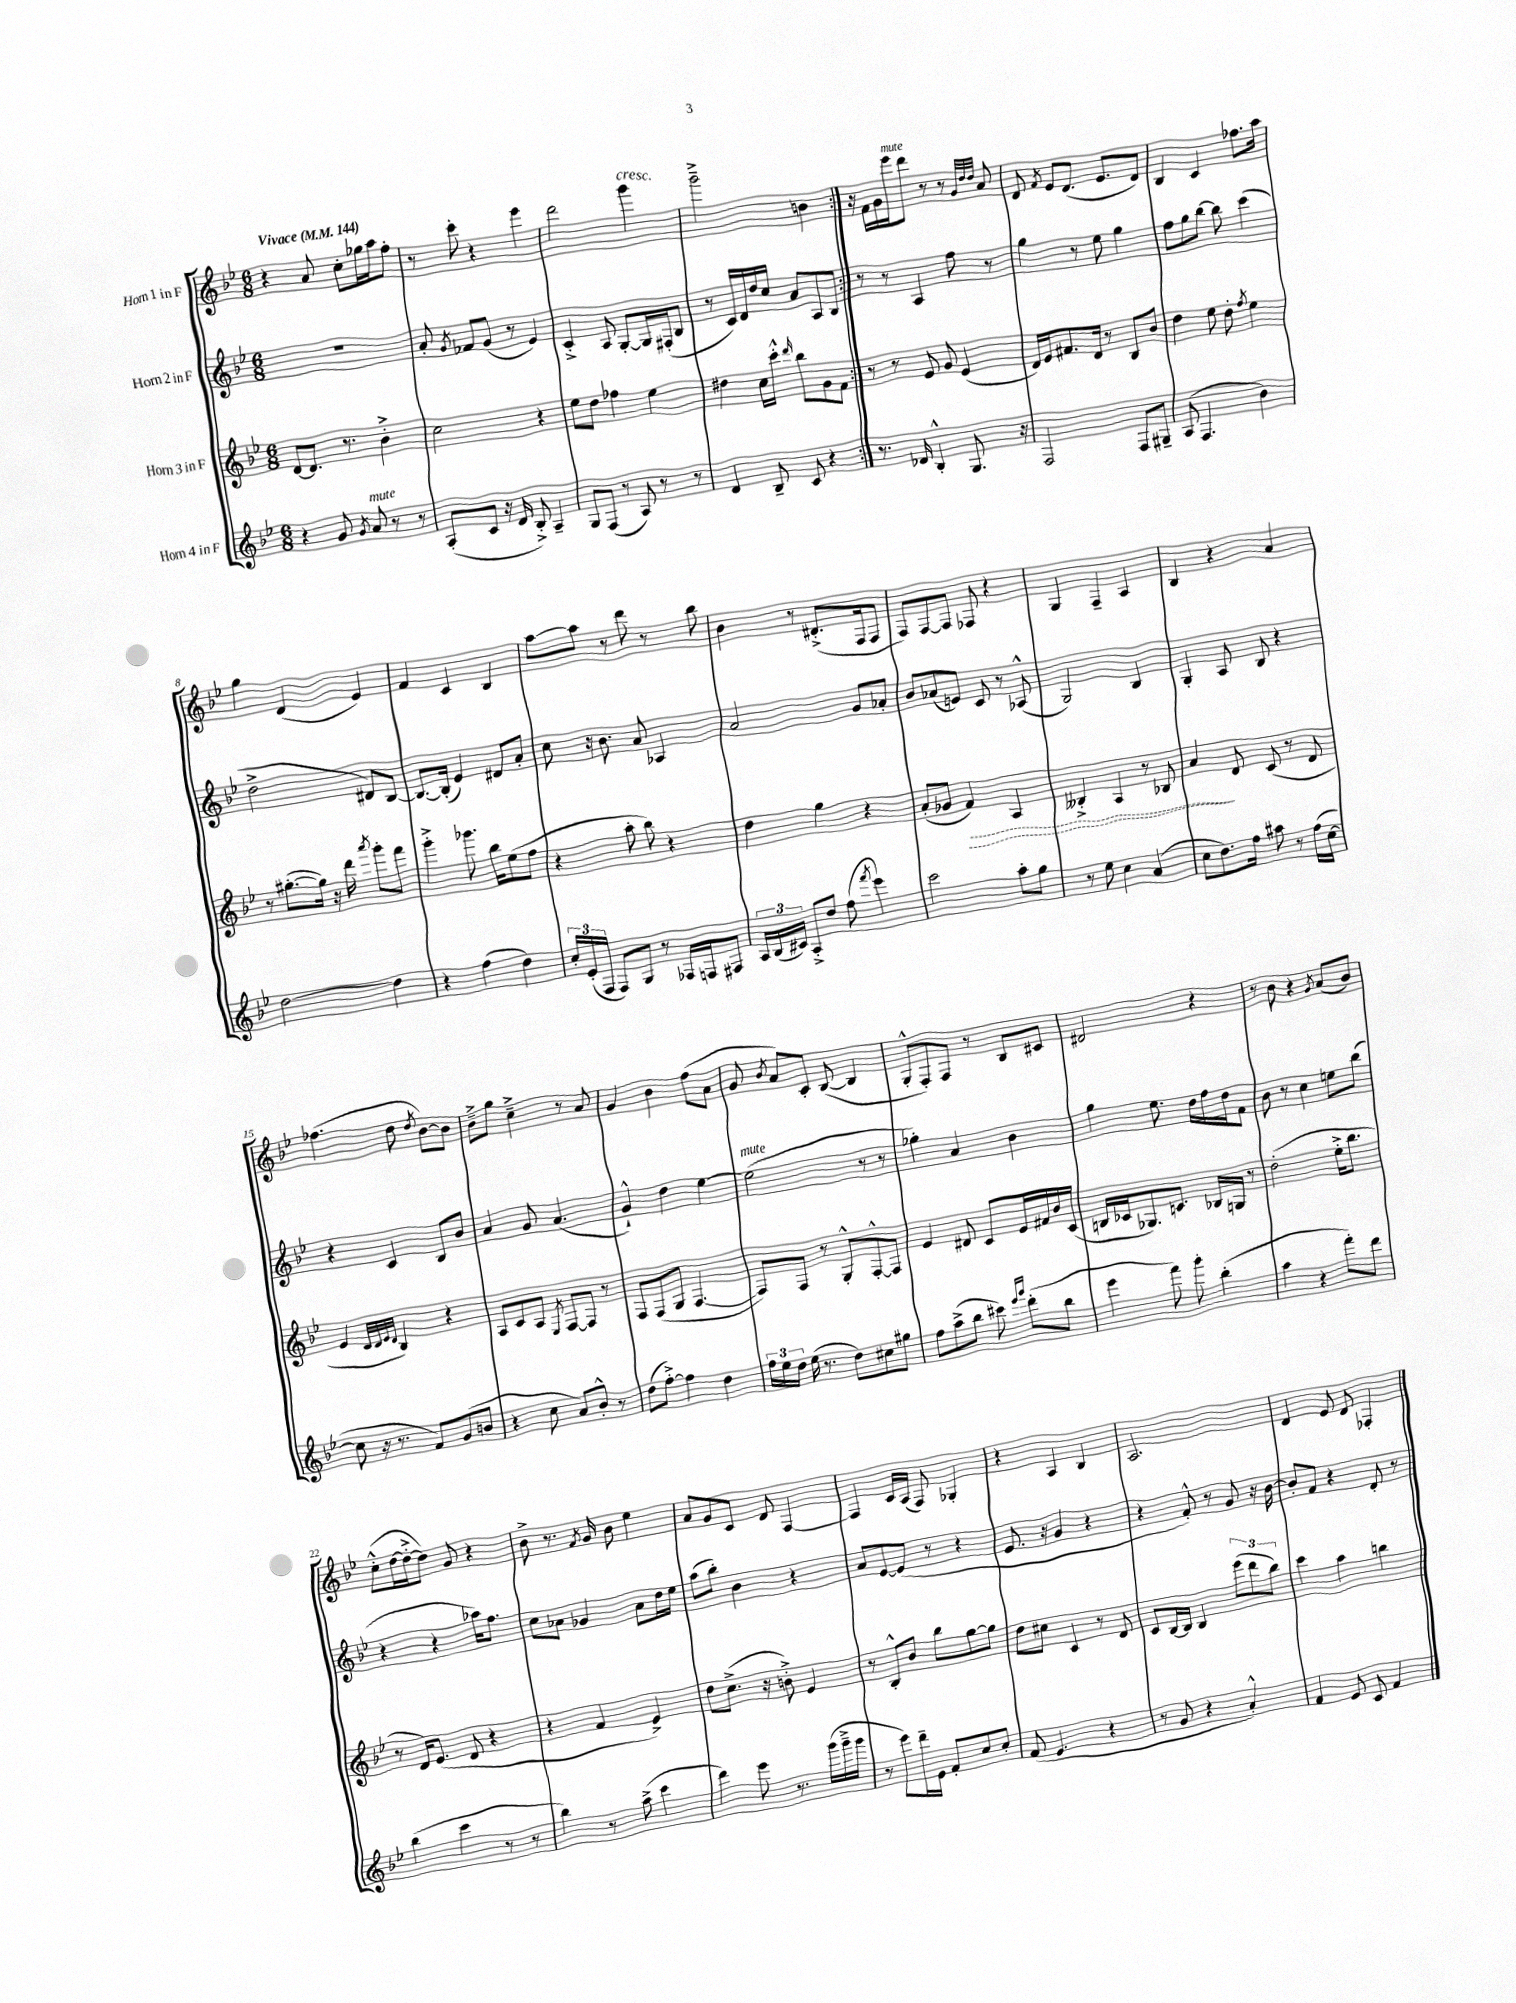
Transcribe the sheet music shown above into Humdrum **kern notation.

**kern	**kern	**kern	**kern
*staff4	*staff3	*staff2	*staff1
*clefG2	*clefG2	*clefG2	*clefG2
*k[b-e-]	*k[b-e-]	*k[b-e-]	*k[b-e-]
*M6/8	*M6/8	*M6/8	*M6/8
*MM144	*MM144	*MM144	*MM144
4r	[8d/L	2.r	4r
.	8.d/]J	.	.
8g/	.	.	8a/
.	8.r	.	.
8qg/	.	.	.
8a/	.	.	8cc'\L
8r	4b-'^\	.	16gg-\L
.	.	.	16aa\J
8r	.	.	8ff'\J
=	=	=	=
(8A'/L	2cc\	8a'/	8r
.	.	8qg/	.
8c/J	.	8f-/L	8ccc'\
16r	.	(8g/J	4r
16d/	.	.	.
8B-'^/)	.	8r	.
4A~/	4r	4e-/)	4eee-\
=	=	=	=
8G/L	8ee-\L	4c'^/	2ddd\
(8F/J	8dd\J	.	.
8r	4ff-\	8A/	.
8A/)	.	[8G'/L	.
8r	4ee-\	16G/]L	4ggg\
.	.	(16F#'/J	.
8r	.	8B-/J	.
=	=	=	=
4d/	4dd#\	8r	2ggg~^\
.	.	16c/LL)	.
.	.	16d/	.
8B-~/	16cc\LL	16dd/	.
.	16ccc'^^\JJ	16cc/JJ	.
.	16qqddd/	.	.
8c/	8bb-\L	8a/L	.
4r	8g\	8A/	4b\
.	8f\J	8B-/J	.
=:|!	=:|!	=:|!	=:|!
8.r	8r	8r	16r
.	.	.	16f\LL
.	8r	8r	16g\
16d-/	.	.	16eee-\J
4B-'^^/	8e-/	4A/	8ddd\J
.	8g/	.	8r
8.G/	(4e-/	8ff\	8r
.	.	.	32qqg/LLL
.	.	.	32qqdd/
.	.	.	32qqdd/JJJ
.	.	8r	8a/
16r	.	.	.
=	=	=	=
2F/	16d/LL)	4gg\	8d/
.	16e-/J	.	.
.	.	.	8qf/
.	8.f#/	.	8e-/L
.	.	8r	(8.d/J
.	16d/Jk	.	.
.	8r	8ee-\	.
.	.	.	8.e-/L
8F/L	8B-/L	4gg\	.
8G#~/J	8b-/J	.	8d/J)
=	=	=	=
(8A/	4dd\	8ff\L	4B-/
4.F/	.	8gg\	.
.	8ee-\	[8bb-\J	4c/
.	8dd'\	8bb-\]	.
.	8qff/	.	.
4b-\)	4ee-\	(4ccc\	8.ff-\L
.	.	.	16aa\Jk
=	=	=	=
[2dd\	8r	2dd^\	4gg\
.	([8.gg#'\L	.	.
.	.	.	(4d/
.	16gg#\]Jk)	.	.
.	16r	.	.
.	16ddd\	.	.
.	8qaaa/	.	.
4dd\]	8ggg'\L	8d#/L)	4e-/)
.	8fff\J	[8B-/J	.
=	=	=	=
4r	4ggg'^\	8.B-/_L	4f/
.	.	(16B-'/]Jk	.
(4ff\	8.ggg-\	4e-/)	4c/
.	16bb-\LK	.	.
4dd\)	(8ee-\	8d#/L	4B-/
.	8ff\J	8a'/J	.
=	=	=	=
24cc'/LL	4r	8cc\	[8aa\L
(24e-'/	.	.	.
24F/JJ	.	.	.
8F/L)	.	16r	8aa\]J
.	.	8.b-\	.
8G/J	8aa'\	.	8r
8r	8bb-\)	8a/	8ddd\
16F-/LL	4r	4A-/	8r
16F/J	.	.	.
8F#/J	.	.	8bb-\
=	=	=	=
24A/LL	4dd\	2a/	4b-\
(24B-/	.	.	.
24c#/JJ)	.	.	.
8A'^/L	.	.	.
8dd/J	4gg\	.	8r
(8ff\	.	.	(8.d#'^/L
8qfff/	.	.	.
4eee-\)	4r	8g/L	.
.	.	.	16F/k
.	.	8a-'/J	8F/J
=	=	=	=
2ccc\	(8a'/L	8b-/L	8F/L)
.	8g-/J	(8a-/	[8F/
.	4f/)	8e/J)	8F/]J
.	.	8c/	8F-/
8aa'\L	4A/	8r	4r
8gg\J	.	(8A-^^/	.
=	=	=	=
8r	4B--'^/	2G/)	4G/
8ee-\	.	.	.
4cc\	4A/	.	4F~/
(4a/	8r	4B-/	4A/
.	8B-/	.	.
=	=	=	=
8cc\L	4a/	4G'/	4B-/
8.dd\)	.	.	.
.	8d/	8A/	4r
16ff\Jk	.	.	.
8aa#\	(8c/	8B-/	.
8r	8r	4r	4a/
(16ff\LL	8d/	.	.
[16cc\JJ	.	.	.
=	=	=	=
8cc\]	4e-/	4r	(4.ff-\
16r	.	.	.
8.r	.	.	.
.	32qqd/LLL	.	.
.	32qqd/	.	.
.	32qqe-/	.	.
.	32qqd/JJJ	.	.
.	4B-/)	4c/	.
8f/L)	.	.	8dd\
.	.	.	8qdd/
(8g/	4r	8B-/L	[8b-\L)
8b/J	.	8b-/J	8b-\]J
=	=	=	=
4r	8A/L	4a/	8b-~^\L
.	8c/	.	8gg\J
8cc\	8A/J	8g/	4cc~^\
.	8qE-/	.	.
8a/L)	[8F/L	(4.a/	.
8b-'^^/J	8F/]J	.	8r
8r	8r	.	8a/
=	=	=	=
(8dd\L	8F/L	4g`^^/)	4g/
[8ff'^\J)	(8F/	.	.
4ff\]	8G/J	4dd\	4b-\
.	[4.F/	.	.
4dd\	.	[4ee-\	(8ff\L
.	.	.	8a\J
=	=	=	=
24ff\LL	8F/]L)	(2ee-\]	8g/
24ee-\	.	.	.
24dd\JJ	.	.	.
.	.	.	8qb-/
(16ee-\	8F/J	.	8a/L)
8.r	.	.	.
.	8r	.	8c'/J
8dd\L)	8G'^^/L	.	([8B-/
8cc#\	[8F'^^/	8r	4B-/]
8gg#\J	8F/]J	8r	.
=	=	=	=
8ff\L	4e-/	4gg-'\)	8G'^^/L
(8aa^\	.	.	8F'/)
8bb-\J	8d#/	4a/	8F/J
8ccc#\)	8c/L	.	8r
16qqeee-/LL	.	.	.
16qqggg/JJ	.	.	.
(8ddd'\L	16e-/L	4b-\	8B-/L
.	16f#/	.	.
8bb-\J	16b-/	.	8c#/J
.	(16c/JJ	.	.
=	=	=	=
4eee-\	16B/LL	4gg\	2d#/
.	16c-/J	.	.
.	8.G-/)	.	.
8fff\)	.	8.ee-\	.
.	8.c/J	.	.
8ggg'\	.	.	.
.	.	16dd\LL	.
(4bb-'\	16B-/LL	16ff\	4r
.	16G/JJ	16dd\J	.
.	8r	8f\J	.
=	=	=	=
4aa\	(2dd'\	8b-\	8r
.	.	8r	8b-\
4r	.	4cc\	4r
.	.	.	8qg/
8fff'\L)	16ee-'^\LK	8ee\L	(8a/L
.	8.bb-\J	.	.
8ddd\J	.	(8bb-\J	8b-/J)
=	=	=	=
(4bb-\	8r	4r	(8cc'^^\L
.	16d/LK)	.	[16dd\L
.	(8.e-/J	.	16dd'^\_J
4ccc\	.	4r	8dd\]J)
.	8d/	.	8g/
8r	4r	16aa-\LK)	4r
.	.	8.ff\J	.
8r	.	.	.
=	=	=	=
4bb-\)	4r	8cc\L	8b-^\
.	.	8a-\J	8.r
8r	4f/	4g-/	.
.	.	.	8qf/
.	.	.	16g/
(8aa^\	.	.	8b-\
4ccc\	4e-^/)	8a-\L	4ee-\
.	.	16dd\L	.
.	.	16ee-\JJ	.
=	=	=	=
4ddd\)	8dd\L	(8aa\L	8a/L
.	(8.cc^\J	8bb-'\J)	8g/
8eee-\	.	4b-\	8c/J
.	16r	.	.
8.r	8b'^\)	.	8d/
.	4e-/	4r	[4F/
(16ggg\LL	.	.	.
16ggg~^\	.	.	.
16ggg\JJ	.	.	.
=	=	=	=
8r	8r	8a/L	4F/]
8eee-\L)	8B-'^^/L	[8e-/	.
16ddd~\L	8b-/J	(8e-/]J	16c/LL
16e-\JJ	.	.	(16A/JJ
8f'/L	8bb-\L	8r	8F/)
8cc/	[8gg\	4r	4G-'/
8cc'/J	8gg\]J	.	.
=	=	=	=
(8f/	8dd\L	8.e-/	4r
4.e-/	8cc#\J	.	.
.	.	16r	.
.	4c/	4g/	4A/
4r	8r	4r	4B-/
.	8d/	.	.
=	=	=	=
8r	8c/L	4r	2.A/
8g/	[16B-/L	.	.
.	16B-/]JJ	.	.
4r	4B-/	8f'^^/)	.
.	.	8r	.
4a'^^/)	(12eee-\L	8g/	.
.	12ddd\	.	.
.	.	16r	.
.	12bb-\J)	.	.
.	.	[16b-\	.
=	=	=	=
4f/	4ccc\	8b-'/]L	4d/
.	.	8f/J	.
8e-/	4aa\	4r	8e-/
8c/	.	.	8d/
4f/	4bb\	8d'/	4F-'/
.	.	8r	.
==	==	==	==
*-	*-	*-	*-
